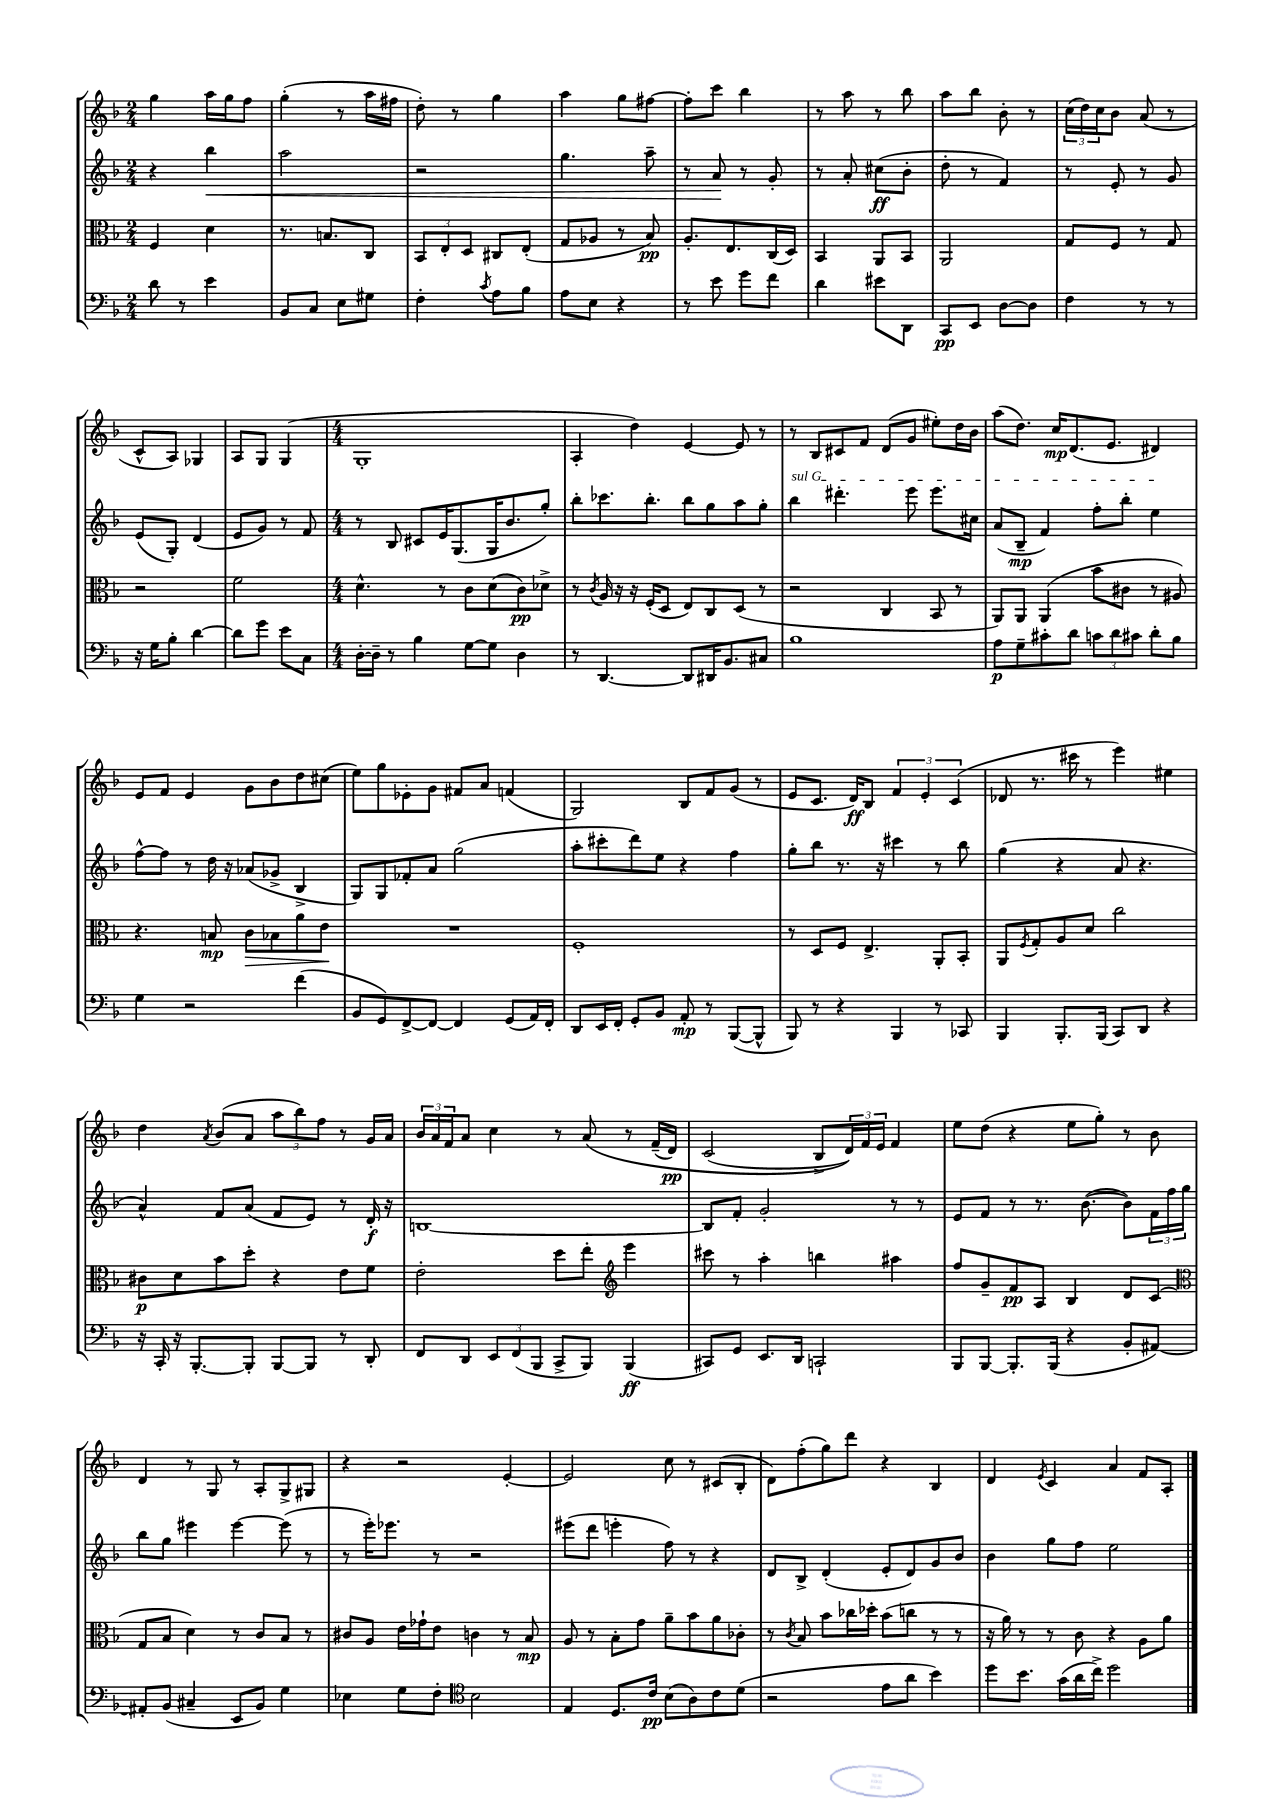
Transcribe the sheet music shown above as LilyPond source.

<<
\new StaffGroup <<
\new Staff = "s0" {
    \clef treble \key f \major \numericTimeSignature \time 2/4
    g''4 a''16 g''16 f''8 |
    g''4-.( r8 a''16 fis''16 |
    d''8-.) r8 g''4 |
    a''4 g''8 fis''8~ |
    fis''8-. c'''8 bes''4 |
    r8 a''8 r8 bes''8 |
    a''8 bes''8 bes'8-. r8 |
    \tuplet 3/2 { c''16( d''16) c''16 } bes'8 a'8( r8 |
    c'8-^ a8) ges4 |
    a8 g8 g4( |
    \numericTimeSignature \time 4/4 g1-. |
    a4-. d''4) e'4~ e'8 r8 |
    r8 bes8 cis'8 f'8 d'8( g'8 eis''8-.) d''16 bes'16 |
    a''8( d''8.) c''16\mp d'8.( e'8. dis'4) |
    e'8 f'8 e'4 g'8 bes'8 d''8 cis''8( |
    e''8) g''8 ees'8-. g'8 fis'8 a'8 f'4( |
    g2) bes8 f'8 g'8( r8 |
    e'8 c'8. d'16\ff) bes8 \tuplet 3/2 { f'4 e'4-. c'4( } |
    des'8 r8. cis'''16 r8 e'''4) eis''4 |
    d''4 \acciaccatura { a'8 } bes'8( a'8 \tuplet 3/2 { a''8 bes''8) f''8 } r8 g'16 a'16 |
    \tuplet 3/2 { bes'16 a'16 f'16 } a'8 c''4 r8 a'8\( r8 f'16--( d'16\pp) |
    c'2( bes8-> \tuplet 3/2 { d'16)\) f'16 e'16 } f'4 |
    e''8 d''8( r4 e''8 g''8-.) r8 bes'8 |
    d'4 r8 g8 r8 a8-. g8-> gis8 |
    r4 r2 e'4~-. |
    e'2 c''8 r8 cis'8( bes8-. |
    d'8) f''8-.( g''8) d'''8 r4 bes4 |
    d'4 \acciaccatura { e'8 } c'4 a'4 f'8 a8-. \bar "|." |
}
\new Staff = "s1" {
    \clef treble \key f \major \numericTimeSignature \time 2/4
    r4 bes''4\< |
    a''2 |
    r2 |
    g''4. a''8-- |
    r8 a'8\! r8 g'8-. |
    r8 a'8-. cis''8\ff( bes'8-. |
    d''8-. r8 f'4) |
    r8 e'8-. r8 g'8 |
    e'8( g8-.) d'4( |
    e'8 g'8) r8 f'8 |
    \numericTimeSignature \time 4/4 r8 bes8 cis'8 e'16 g8.( g16 bes'8. g''8-.) |
    bes''8-. ces'''8. bes''8.-. bes''8 g''8 a''8 g''8-. |
    \once \override TextSpanner.bound-details.left.text = \markup { \italic "sul G" } bes''4\startTextSpan dis'''4.-. e'''8 e'''8. cis''16 |
    a'8( bes8--\mp f'4) f''8-. bes''8-. e''4\stopTextSpan |
    f''8~-^ f''8 r8 d''16 r16 aes'8( ges'8-> bes4-> |
    g8) g8 fes'8-. a'8 g''2( |
    a''8-. cis'''8-. d'''8) e''8 r4 f''4 |
    g''8-. bes''8 r8. r16 cis'''4 r8 bes''8 |
    g''4( r4 a'8 r4. |
    a'4-^) f'8 a'8( f'8 e'8) r8 d'16-.\f r16 |
    b1~ |
    b8 f'8-. g'2-. r8 r8 |
    e'8 f'8 r8 r8. bes'8.~( bes'8) \tuplet 3/2 { f'16 f''16 g''16 } |
    bes''8 g''8 eis'''4 eis'''4~ eis'''8( r8 |
    r8 e'''16-.) ees'''8. r8 r2 |
    eis'''8( d'''8 e'''4-. f''8) r8 r4 |
    d'8 bes8-> d'4-.( e'8-. d'8) g'8 bes'8 |
    bes'4 g''8 f''8 e''2 \bar "|." |
}
\new Staff = "s2" {
    \clef alto \key f \major \numericTimeSignature \time 2/4
    f4 d'4 |
    r8. b8. c8 |
    \tuplet 3/2 { bes,8 e8-. d8 } cis8 e8-.( |
    g8 aes8 r8 bes8\pp) |
    a8.-. e8. c16( d16) |
    bes,4 a,8 bes,8 |
    a,2 |
    g8 f8 r8 g8 |
    r2 |
    f'2 |
    \numericTimeSignature \time 4/4 d'4.-^ r8 c'8 d'8( c'8\pp) des'8-> |
    r8 \acciaccatura { c'8 } a16 r16 r16 f16-.( d8 e8) c8 d8( r8 |
    r2 c4 bes,8 r8 |
    a,8) a,8 a,4( bes'8 cis'8 r8 ais8) |
    r4. b8\mp c'8\> bes8 a'8 e'8\! |
    R1 |
    f1-. |
    r8 d8 f8 e4.-> a,8-. bes,8-. |
    a,8 \acciaccatura { f8 } g8-. a8 d'8 c''2 |
    cis'8\p d'8 bes'8 d''8-. r4 e'8 f'8 |
    e'2-. d''8 e''8-. \clef treble e'''4 |
    cis'''8 r8 a''4-. b''4 ais''4 |
    f''8 g'8-- f'8\pp a8 bes4 d'8 c'8( |
    \clef alto g8 bes8 d'4) r8 c'8 bes8 r8 |
    cis'8 a8 e'16 ges'16-! e'8 c'4 r8 bes8\mp |
    a8 r8 bes8-. g'8 a'8-- bes'8 a'8 ces'8-. |
    r8 \acciaccatura { c'8 } bes8 bes'8 ces''16 des''16-. bes'8( c''8 r8 r8 |
    r16 a'16) r8 r8 c'8 r4 a8 a'8 \bar "|." |
}
\new Staff = "s3" {
    \clef bass \key f \major \numericTimeSignature \time 2/4
    d'8 r8 e'4 |
    bes,8 c8 e8 gis8 |
    f4-. \acciaccatura { c'8 } a8 bes8 |
    a8 e8 r4 |
    r8 e'8 g'8 f'8 |
    d'4 eis'8 d,8 |
    c,8\pp e,8 d8~ d8 |
    f4 r8 r8 |
    r16 g16 bes8-. d'4~ |
    d'8 g'8 e'8 c8 |
    \numericTimeSignature \time 4/4 d16~-. d16-- r8 bes4 g8~ g8 d4 |
    r8 d,4.~ d,8 dis,16 bes,8. cis8 |
    bes1 |
    a8\p g8-- cis'8-. d'8 \tuplet 3/2 { c'8 d'8 cis'8 } d'8-. bes8 |
    g4 r2 f'4( |
    bes,8 g,8) f,8~-> f,8~ f,4 g,8( a,16) f,16-. |
    d,8 e,16 f,16-. g,8-. bes,8 a,8-.\mp r8 bes,,8~( bes,,8-^ |
    bes,,8) r8 r4 bes,,4 r8 ces,8 |
    bes,,4 bes,,8.-. bes,,16( c,8) d,8 r4 |
    r16 c,16-. r16 bes,,8.~-. bes,,8-. bes,,8~ bes,,8 r8 d,8-. |
    f,8 d,8 \tuplet 3/2 { e,8 f,8( bes,,8 } c,8-> bes,,8) bes,,4\ff( |
    cis,8) g,8 e,8. d,16 c,2-! |
    bes,,8 bes,,8~ bes,,8.-. bes,,16( r4 bes,8-. ais,8~) |
    ais,8-. bes,8( cis4-- e,8 bes,8) g4 |
    ees4 g8 f8-. \clef tenor bes2 |
    e4 d8. c'16\pp bes8( a8) c'8 d'8( |
    r2 e'8 a'8 bes'4) |
    d''8 bes'8. g'16( a'16 c''16->) d''2 \bar "|." |
}
>>
>>
\layout { \context { \Score \remove "Bar_number_engraver" } }
